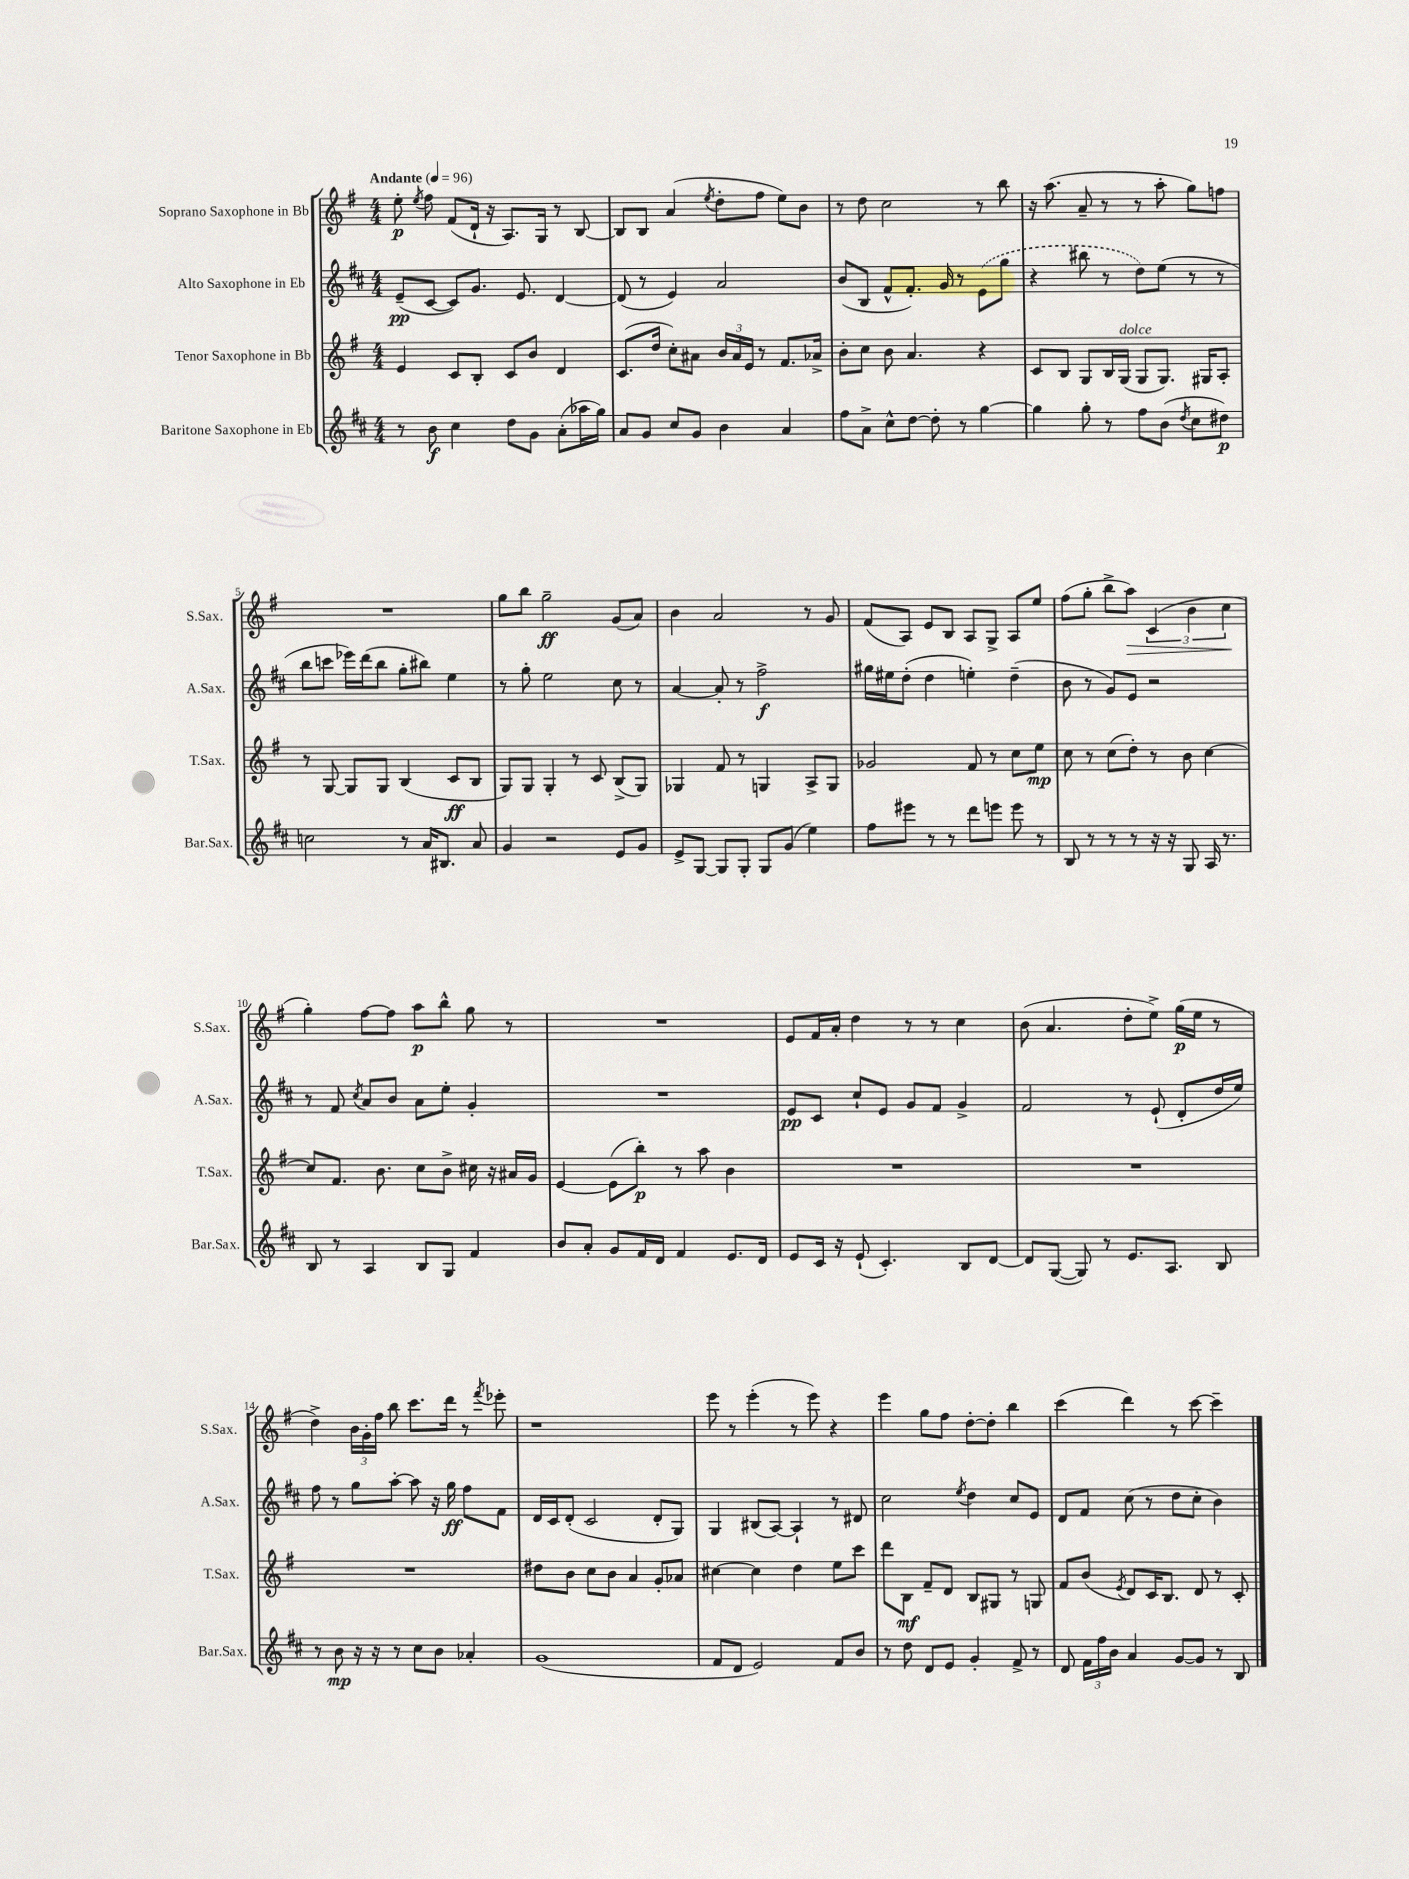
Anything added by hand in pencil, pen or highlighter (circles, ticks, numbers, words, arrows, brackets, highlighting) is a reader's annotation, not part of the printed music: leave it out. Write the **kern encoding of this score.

**kern	**dynam	**kern	**dynam	**kern	**dynam	**kern	**dynam
*part4	*part4	*part3	*part3	*part2	*part2	*part1	*part1
*staff4	*staff4	*staff3	*staff3	*staff2	*staff2	*staff1	*staff1
*I"Baritone Saxophone in Eb	*	*I"Tenor Saxophone in Bb	*	*I"Alto Saxophone in Eb	*	*I"Soprano Saxophone in Bb	*
*I'Bar.Sax.	*	*I'T.Sax.	*	*I'A.Sax.	*	*I'S.Sax.	*
*clefG2	*	*clefG2	*	*clefG2	*	*clefG2	*
*k[f#c#]	*	*k[f#]	*	*k[f#c#]	*	*k[f#]	*
*M4/4	*	*M4/4	*	*M4/4	*	*M4/4	*
*MM96	*	*MM96	*	*MM96	*	*MM96	*
=1	=1	=1	=1	=1	=1	=1	=1
!	!	!	!	!	!	!LO:TX:a:B:t=Andante	!
8r	.	4e/	.	(8e~/L	pp	8ee'\	p
.	.	.	.	.	.	8qee/	.
8b\	f	.	.	[8c#/J	.	8ff#\	.
4cc#\	.	8c/L	.	8c#/L])	.	(8f#/L	.
.	.	8B'/J	.	8.g/J	.	16d`/Jk	.
.	.	.	.	.	.	16r	.
8dd\L	.	8c/L	.	.	.	8.A/L)	.
.	.	.	.	8.e/	.	.	.
8g\J	.	8b/J	.	.	.	.	.
.	.	.	.	.	.	16G/Jk	.
(8a'\L	.	4d/	.	[4d/	.	8r	.
16aa-X\L	.	.	.	.	.	[8B/	.
16gg\JJ)	.	.	.	.	.	.	.
=2	=2	=2	=2	=2	=2	=2	=2
8a/L	.	(8.c/L	.	(8d/]	.	8B/L]	.
8g/J	.	.	.	8r	.	8B/J	.
.	.	16dd/Jk	.	.	.	.	.
8cc#/L	.	8cc'\L)	.	4e/)	.	(4a/	.
8g/J	.	8a#X\J	.	.	.	.	.
.	.	.	.	.	.	8qee/	.
4b\	.	24b/LL	.	2a/	.	8dd'\L	.
.	.	24a#/	.	.	.	.	.
.	.	24e/JJ	.	.	.	.	.
.	.	8r	.	.	.	8ff#\J	.
4a/	.	8.f#/L	.	.	.	8ee\L)	.
.	.	.	.	.	.	8b\J	.
.	.	16a-X^/Jk	.	.	.	.	.
=3	=3	=3	=3	=3	=3	=3	=3
8ff#\L	.	8b'\L	.	(8b/L	.	8r	.
8a^\J	.	8cc\J	.	8B/J	.	8dd\	.
8cc#^^\L	.	8b\	.	8f#^^/L	.	2cc\	.
[8dd\J	.	4.a/	.	8.f#'/J)	.	.	.
8dd'\]	.	.	.	.	.	.	.
.	.	.	.	16g/	.	.	.
8r	.	.	.	8r	.	.	.
[4gg\	.	4r	.	(8e\L	.	8r	.
.	.	.	.	8gg\J	.	8bb\	.
=4	=4	=4	=4	=4	=4	=4	=4
4gg\]	.	8c/L	.	4r	.	16r	.
.	.	.	.	.	.	(8.aa\	.
.	.	8B/J	.	.	.	.	.
8gg'\	.	8G/L	.	8bb#X\	.	8a~/	.
8r	.	16B/L	.	8r	.	8r	.
!	!	!LO:TX:a:i:t=dolce	!	!	!	!	!
.	.	(16G/JJ	.	.	.	.	.
8ff#\L	.	8G/L	.	8dd\L)	.	8r	.
(8b\J	.	8.G/J)	.	(8ee\J	.	8aa'\	.
8qdd/	.	.	.	.	.	.	.
8cc#\L	.	.	.	8r	.	8gg\L)	.
.	.	16G#X/KL	.	.	.	.	.
8dd#X\J)	p	8A'/J	.	8r	.	8ffn\J	.
!!LO:LB:g=z
=5	=5	=5	=5	=5	=5	=5	=5
2ccn\	.	8r	.	8bb\L	.	1r	.
.	.	[8G/	.	8cccn\J	.	.	.
.	.	8G/L]	.	16eee-X\LL)	.	.	.
.	.	.	.	(16ddd\J	.	.	.
.	.	8G/J	.	8bb\J	.	.	.
8r	.	(4B/	.	8gg'\L	.	.	.
16a/KL	.	.	.	8bb#X\J)	.	.	.
8.B#X/J	.	.	.	.	.	.	.
.	.	8c/L	ff	4ee\	.	.	.
8a/	.	8B/J	.	.	.	.	.
=6	=6	=6	=6	=6	=6	=6	=6
4g/	.	8G/L)	.	8r	.	8gg\L	.
.	.	8G/J	.	8gg'\	.	8bb\J	.
2r	.	4G'/	.	2ee\	.	2gg~\	ff
.	.	8r	.	.	.	.	.
.	.	8c/	.	.	.	.	.
8e/L	.	(8B^/L	.	8cc#\	.	(8g/L	.
8g/J	.	8G/J)	.	8r	.	8a/J)	.
=7	=7	=7	=7	=7	=7	=7	=7
8e^/L	.	4G-X/	.	[4a/	.	4b\	.
[8G/J	.	.	.	.	.	.	.
8G/L]	.	8f#/	.	8a'/]	.	2a/	.
8G'/J	.	8r	.	8r	.	.	.
8G/L	.	4Gn/	.	2ff#^\	f	.	.
(8g/J	.	.	.	.	.	.	.
4ee\)	.	8A^/L	.	.	.	8r	.
.	.	8G/J	.	.	.	8g/	.
=8	=8	=8	=8	=8	=8	=8	=8
8ff#\L	.	2g-X/	.	16gg#X\LL	.	(8f#/L	.
.	.	.	.	16ee#X\J	.	.	.
8eee#X\J	.	.	.	(8dd'\J	.	8A/J)	.
8r	.	.	.	4dd\	.	8e/L	.
8r	.	.	.	.	.	8B/J	.
8ddd\L	.	8f#/	.	4een'\)	.	8A/L	.
8eeen\J	.	8r	.	.	.	8G^/J	.
8eee\	.	8cc\L	.	(4dd~\	.	8A/L	.
8r	.	8ee\J	mp	.	.	8ee/J	.
=9	=9	=9	=9	=9	=9	=9	=9
8B/	.	8cc\	.	8b\	.	(8ff#\L	.
8r	.	8r	.	8r	.	8gg'\J	.
8r	.	(8cc\L	.	8g/L)	.	8bb^\L	.
!	!	!	!	!	!	!	!LO:HP:b
8r	.	8dd'\J)	.	8e/J	.	8aa\J)	>
16r	.	8r	.	2r	.	(6c/	.
16r	.	.	.	.	.	.	.
8G/	.	8b\	.	.	.	.	.
.	.	.	.	.	.	6b\	.
16A/	.	[4cc\	.	.	.	.	.
8.r	.	.	.	.	.	.	.
.	.	.	.	.	.	6cc\	.
.	.	.	.	.	.	.	]
!!LO:LB:g=z
=10	=10	=10	=10	=10	=10	=10	=10
8B/	.	8cc/L]	.	8r	.	4gg'\)	.
8r	.	8.f#/J	.	8f#/	.	.	.
.	.	.	.	8qcc#/	.	.	.
4A/	.	.	.	8a/L	.	[8ff#\L	.
.	.	8.b\	.	.	.	.	.
.	.	.	.	8b/J	.	8ff#\J]	.
8B/L	.	8cc\L	.	8a\L	.	8aa\L	p
8G/J	.	8b^\J	.	8ee'\J	.	8bb^^\J	.
4f#/	.	16cc#X\	.	4g'/	.	8gg\	.
.	.	16r	.	.	.	.	.
.	.	16a#X/LL	.	.	.	8r	.
.	.	16g/JJ	.	.	.	.	.
=11	=11	=11	=11	=11	=11	=11	=11
8b/L	.	[4e/	.	1r	.	1r	.
8a'/J	.	.	.	.	.	.	.
8g/L	.	(8e\L]	.	.	.	.	.
16f#/L	.	8bb'\J)	p	.	.	.	.
16d/JJ	.	.	.	.	.	.	.
4f#/	.	8r	.	.	.	.	.
.	.	8aa\	.	.	.	.	.
8.e/L	.	4b\	.	.	.	.	.
16d/Jk	.	.	.	.	.	.	.
=12	=12	=12	=12	=12	=12	=12	=12
8e/L	.	1r	.	8e/L	pp	8e/L	.
16c#/Jk	.	.	.	8c#/J	.	16f#/L	.
16r	.	.	.	.	.	16a'/JJ	.
(8e`/	.	.	.	8cc#`/L	.	4dd\	.
4.c#'/)	.	.	.	8e/J	.	.	.
.	.	.	.	8g/L	.	8r	.
.	.	.	.	8f#/J	.	8r	.
8B/L	.	.	.	4g^/	.	4cc\	.
[8d/J	.	.	.	.	.	.	.
=13	=13	=13	=13	=13	=13	=13	=13
8d/L]	.	1r	.	2f#/	.	(8b\	.
([8G/J	.	.	.	.	.	4.a/	.
8G/])	.	.	.	.	.	.	.
8r	.	.	.	.	.	.	.
8.e/L	.	.	.	8r	.	8dd'\L	.
.	.	.	.	(8e`/	.	8ee^\J)	.
8.A/J	.	.	.	.	.	.	.
.	.	.	.	8d'/L	.	(16gg\LL	p
.	.	.	.	.	.	16ee\JJ	.
8B/	.	.	.	16dd/L	.	8r	.
.	.	.	.	16ee/JJ)	.	.	.
!!LO:LB:g=z
=14	=14	=14	=14	=14	=14	=14	=14
8r	.	1r	.	8ff#\	.	4dd^\)	.
8b\	mp	.	.	8r	.	.	.
16r	.	.	.	8gg\L	.	24b\LL	.
.	.	.	.	.	.	24g'\	.
16r	.	.	.	.	.	.	.
.	.	.	.	.	.	24ff#\JJ	.
8r	.	.	.	[8aa'\J	.	8bb\	.
8cc#\L	.	.	.	8aa\]	.	8.ccc\L	.
8b\J	.	.	.	16r	.	.	.
.	.	.	.	16gg\	ff	16ddd\Jk	.
4a-X'/	.	.	.	8ff#\L	.	8r	.
.	.	.	.	.	.	8qfff#/	.
.	.	.	.	8f#\J	.	8eee-X'\	.
=15	=15	=15	=15	=15	=15	=15	=15
(1g	.	8dd#X\L	.	16d/LL	.	1r	.
.	.	.	.	16c#/J	.	.	.
.	.	8b\J	.	(8d'/J	.	.	.
.	.	8cc\L	.	2c#/	.	.	.
.	.	8b\J	.	.	.	.	.
.	.	4a/	.	.	.	.	.
.	.	8g'/L	.	8d'/L	.	.	.
.	.	8a-X/J	.	8G/J)	.	.	.
=16	=16	=16	=16	=16	=16	=16	=16
8f#/L	.	[4cc#X\	.	4G/	.	8eee\	.
8d/J	.	.	.	.	.	8r	.
2e/)	.	4cc#\]	.	(8B#X/L	.	(4eee'\	.
.	.	.	.	[8A/J)	.	.	.
.	.	4dd\	.	4A`/]	.	8r	.
.	.	.	.	.	.	8eee\)	.
8f#/L	.	8ee\L	.	8r	.	4r	.
8b/J	.	8ccc\J	.	8d#X/	.	.	.
=17	=17	=17	=17	=17	=17	=17	=17
8r	.	8ddd\L	.	2cc#\	.	4eee\	.
8dd\	.	8B\J	mf	.	.	.	.
8d/L	.	8f#~/L	.	.	.	8gg\L	.
8e/J	.	8d/J	.	.	.	8ff#\J	.
.	.	.	.	8qee/	.	.	.
4g'/	.	8B/L	.	4dd\	.	[8dd'\L	.
.	.	8G#X/J	.	.	.	8dd'\J]	.
8f#^/	.	8r	.	8cc#/L	.	4bb\	.
8r	.	8Gn/	.	8e/J	.	.	.
=18	=18	=18	=18	=18	=18	=18	=18
8d/	.	8f#/L	.	8d/L	.	(4ccc\	.
24f#\LL	.	(8b/J	.	8f#/J	.	.	.
24ff#\	.	.	.	.	.	.	.
24b\JJ	.	.	.	.	.	.	.
.	.	8qe/	.	.	.	.	.
4a/	.	8d/L)	.	(8cc#\	.	4ddd\)	.
.	.	16c/K	.	8r	.	.	.
.	.	8.B/J	.	.	.	.	.
[8g/L	.	.	.	8dd\L	.	8r	.
8g/J]	.	8d/	.	8cc#'\J	.	[8ccc\	.
8r	.	8r	.	4b\)	.	4ccc~\]	.
8B/	.	8c'/	.	.	.	.	.
==	==	==	==	==	==	==	==
*-	*-	*-	*-	*-	*-	*-	*-
